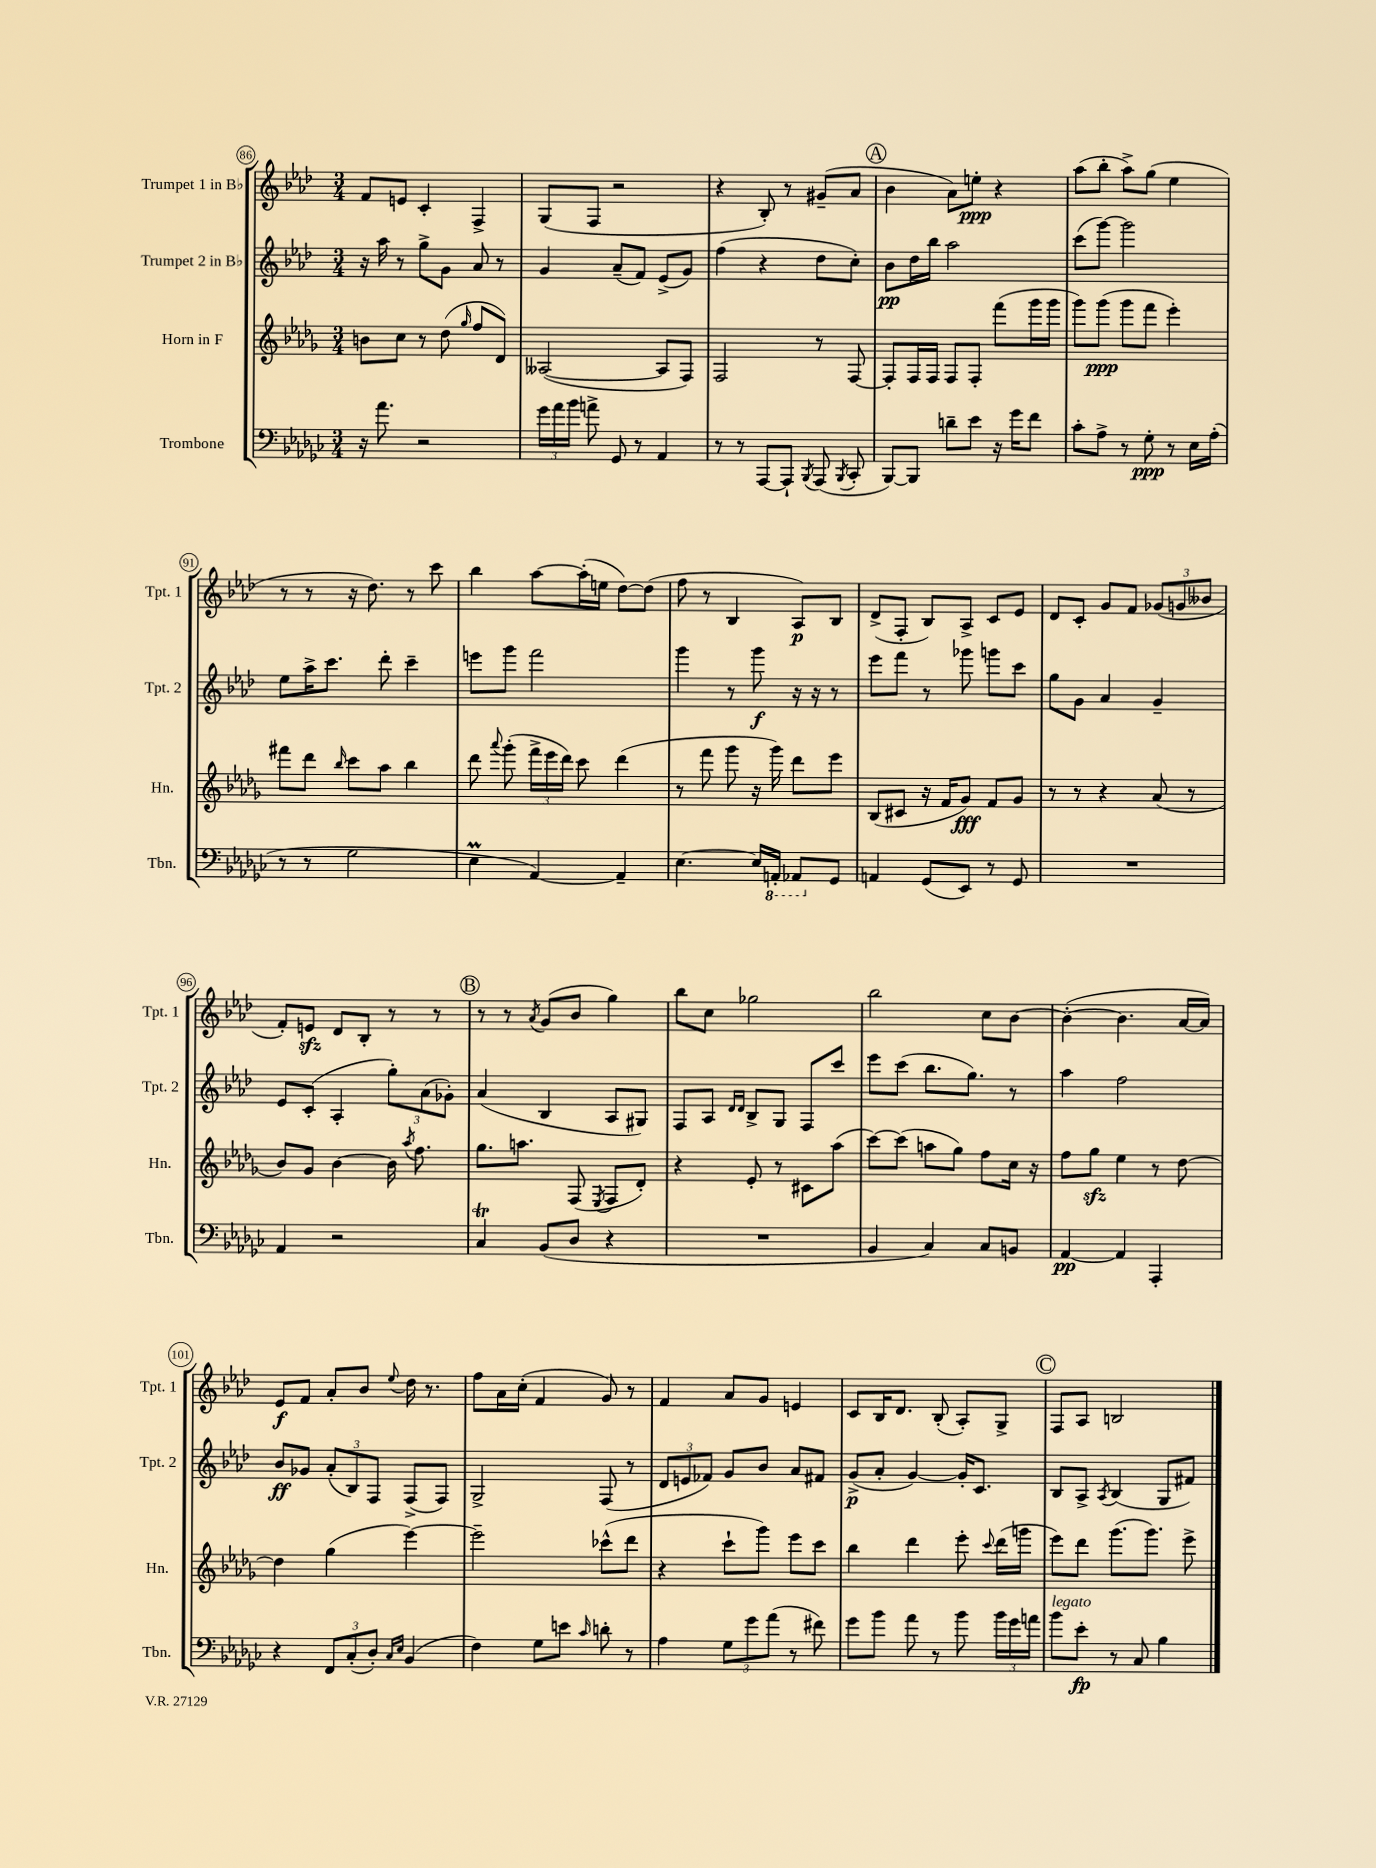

**kern	**dynam	**kern	**dynam	**kern	**dynam	**kern	**dynam
*part4	*part4	*part3	*part3	*part2	*part2	*part1	*part1
*staff4	*staff4	*staff3	*staff3	*staff2	*staff2	*staff1	*staff1
*I"Trombone	*	*I"Horn in F	*	*I"Trumpet 2 in B♭	*	*I"Trumpet 1 in B♭	*
*I'Tbn.	*	*I'Hn.	*	*I'Tpt. 2	*	*I'Tpt. 1	*
*clefF4	*	*clefG2	*	*clefG2	*	*clefG2	*
*k[b-e-a-d-g-c-]	*	*k[b-e-a-d-g-]	*	*k[b-e-a-d-]	*	*k[b-e-a-d-]	*
*M3/4	*	*M3/4	*	*M3/4	*	*M3/4	*
=86	=86	=86	=86	=86	=86	=86	=86
16r	.	8bn\L	.	16r	.	8f/L	.
8.a-\	.	.	.	16aa-\	.	.	.
.	.	8cc\J	.	8r	.	8en/J	.
2r	.	8r	.	8gg^\L	.	4c'/	.
.	.	(8dd-\	.	8g\J	.	.	.
.	.	16qqgg-/	.	.	.	.	.
.	.	8ff/L	.	8a-/	.	4F^/	.
.	.	8d-/J)	.	8r	.	.	.
=87	=87	=87	=87	=87	=87	=87	=87
24g-\LL	.	([2A--X/	.	4g/	.	(8G/L	.
24a-\	.	.	.	.	.	.	.
24b-\JJ	.	.	.	.	.	.	.
8an^\	.	.	.	.	.	8F/J	.
8GG-/	.	.	.	(8a-~/L	.	2r	.
8r	.	.	.	8f/J)	.	.	.
4AA-/	.	8A--/L]	.	(8e-^/L	.	.	.
.	.	8F/J)	.	8g/J)	.	.	.
=88	=88	=88	=88	=88	=88	=88	=88
8r	.	2F/	.	(4ff\	.	4r	.
8r	.	.	.	.	.	.	.
[8AAA-/L	.	.	.	4r	.	8B-'/)	.
8AAA-`/J]	.	.	.	.	.	8r	.
8qBBB-/	.	.	.	.	.	.	.
(8AAA-/	.	8r	.	8dd-\L	.	(8g#X~/L	.
8qBBB-/	.	.	.	.	.	.	.
8CC-'/	.	[8F/	.	8cc'\J)	.	8a-/J	.
!!LO:REH:place=s1:t=A
=89	=89	=89	=89	=89	=89	=89	=89
[8BBB-/L)	.	8F'/L]	.	8b-\L	pp	4b-\	.
8BBB-/J]	.	16F/L	.	16dd-\L	.	.	.
.	.	16F/JJ	.	16bb-\JJ	.	.	.
8dn~\L	.	8F/L	.	2aa-\	.	8a-\L)	.
8e-\J	.	8F'/J	.	.	.	8een'\J	ppp
16r	.	(8fff\L	.	.	.	4r	.
16g-\KL	.	.	.	.	.	.	.
8f\J	.	16ggg-\L	.	.	.	.	.
.	.	16ggg-\JJ	.	.	.	.	.
=90	=90	=90	=90	=90	=90	=90	=90
8c-'\L	.	8ggg-\L)	.	(8ccc\L	.	(8aa-\L	.
8A-^\J	.	(8ggg-\J	ppp	[8ggg\J)	.	8bb-'\J	.
8r	.	8ggg-\L	.	2ggg\]	.	8aa-^\L)	.
8G-'\	ppp	8fff\J	.	.	.	(8gg\J	.
8r	.	4eee-'\)	.	.	.	4ee-\	.
16E-\LL	.	.	.	.	.	.	.
(16A-'\JJ	.	.	.	.	.	.	.
!!LO:LB:g=z
=91	=91	=91	=91	=91	=91	=91	=91
8r	.	8fff#X\L	.	8ee-\L	.	8r	.
8r	.	8ddd-\J	.	16aa-^\K	.	8r	.
.	.	.	.	8.ccc\J	.	.	.
.	.	16qqbb-/	.	.	.	.	.
2G-\	.	8ccc\L	.	.	.	16r	.
.	.	.	.	.	.	8.dd-\)	.
.	.	8aa-\J	.	8ddd-'\	.	.	.
.	.	4bb-\	.	4ccc~\	.	8r	.
.	.	.	.	.	.	8ccc\	.
=92	=92	=92	=92	=92	=92	=92	=92
4E-M\	.	8ddd-\	.	8eeen\L	.	4bb-\	.
.	.	8qqaaa-/	.	.	.	.	.
.	.	(8ggg-'\	.	8ggg\J	.	.	.
[4AA-/)	.	24fff^\LL	.	2fff\	.	[8aa-\L	.
.	.	24eee-\	.	.	.	.	.
.	.	24ddd-\JJ)	.	.	.	.	.
.	.	8ccc\	.	.	.	(16aa-'\L]	.
.	.	.	.	.	.	16een\JJ	.
4AA-~/]	.	(4ddd-\	.	.	.	[8dd-\L)	.
.	.	.	.	.	.	(8dd-\J]	.
=93	=93	=93	=93	=93	=93	=93	=93
[4.E-\	.	8r	.	4ggg\	.	8ff\	.
.	.	8fff\	.	.	.	8r	.
.	.	8ggg-\	.	8r	.	4B-/	.
16E-/LL]	.	16r	.	8ggg\	f	.	.
*8ba	*	*	*	*	*	*	*
16AAAn'/JJ	.	16ggg-\)	.	.	.	.	.
8AAA-X/L	.	8ddd-\L	.	16r	.	8A-/L)	p
.	.	.	.	16r	.	.	.
*X8ba	*	*	*	*	*	*	*
8GG-/J	.	8eee-\J	.	8r	.	8B-/J	.
=94	=94	=94	=94	=94	=94	=94	=94
4AAn/	.	(8B-/L	.	8eee-\L	.	(8d-^/L	.
.	.	8c#X/J	.	8fff\J	.	8F'/J	.
(8GG-/L	.	16r	.	8r	.	8B-/L)	.
.	.	16f/KL	.	.	.	.	.
8EE-/J)	.	8g-/J)	fff	8ggg-X\	.	8A-^/J	.
8r	.	8f/L	.	8gggn\L	.	8c/L	.
8GG-/	.	8g-/J	.	8ccc\J	.	8e-/J	.
=95	=95	=95	=95	=95	=95	=95	=95
2.r	.	8r	.	8gg\L	.	8d-/L	.
.	.	8r	.	8g\J	.	8c'/J	.
.	.	4r	.	4a-/	.	8g/L	.
.	.	.	.	.	.	8f/J	.
.	.	(8a-/	.	4g~/	.	(12g-X/L	.
.	.	.	.	.	.	12gn/	.
.	.	8r	.	.	.	.	.
.	.	.	.	.	.	12b--X/J	.
!!LO:LB:g=z
=96	=96	=96	=96	=96	=96	=96	=96
4AA-/	.	8b-/L)	.	8e-/L	.	8f'/L)	.
.	.	8g-/J	.	(8c'/J	.	8enzz/J	.
2r	.	[4b-\	.	4A-'/	.	8d-/L	.
.	.	.	.	.	.	8B-'/J	.
.	.	16b-\]	.	12gg'\L)	.	8r	.
.	.	8qaa-/	.	.	.	.	.
.	.	8.ff\	.	.	.	.	.
.	.	.	.	(12a-\	.	.	.
.	.	.	.	.	.	8r	.
.	.	.	.	12g-X'\J)	.	.	.
!!LO:REH:place=s1:t=B
=97	=97	=97	=97	=97	=97	=97	=97
4C-T/	.	8.gg-\L	.	(4a-/	.	8r	.
.	.	.	.	.	.	8r	.
.	.	8.aan\J	.	.	.	.	.
.	.	.	.	.	.	8qa-/	.
(8BB-/L	.	.	.	4B-/	.	(8g/L	.
8D-/J	.	(8F/	.	.	.	8b-/J	.
.	.	8qE-/	.	.	.	.	.
4r	.	8F/L	.	8A-/L	.	4gg\)	.
.	.	8d-'/J)	.	8G#X/J)	.	.	.
=98	=98	=98	=98	=98	=98	=98	=98
2.r	.	4r	.	8F/L	.	8bb-\L	.
.	.	.	.	8A-/J	.	8cc\J	.
.	.	.	.	16qqd-/LL	.	.	.
.	.	.	.	16qqd-/JJ	.	.	.
.	.	8e-'/	.	8B-^/L	.	2gg-X\	.
.	.	8r	.	8G/J	.	.	.
.	.	8c#X\L	.	8F/L	.	.	.
.	.	(8aa-\J	.	8ccc/J	.	.	.
=99	=99	=99	=99	=99	=99	=99	=99
4BB-/	.	[8ccc\L)	.	8eee-\L	.	2bb-\	.
.	.	(8ccc\J]	.	(8ccc\J	.	.	.
4C-/)	.	8aan\L	.	8.bb-\L	.	.	.
.	.	8gg-\J)	.	.	.	.	.
.	.	.	.	8.gg\J)	.	.	.
8C-/L	.	8ff\L	.	.	.	8cc\L	.
8BBn/J	.	16cc\Jk	.	8r	.	[8b-\J	.
.	.	16r	.	.	.	.	.
=100	=100	=100	=100	=100	=100	=100	=100
[4AA-/	pp	8ff\L	.	4aa-\	.	(4b-'\_	.
.	.	8gg-zz\J	.	.	.	.	.
4AA-/]	.	4ee-\	.	2ff\	.	4.b-\]	.
4AAA-'/	.	8r	.	.	.	.	.
.	.	[8dd-\	.	.	.	[16a-/LL	.
.	.	.	.	.	.	16a-/JJ])	.
!!LO:LB:g=z
=101	=101	=101	=101	=101	=101	=101	=101
4r	.	4dd-\]	.	8b-/L	ff	8e-/L	f
.	.	.	.	8g-X/J	.	8f/J	.
12FF/L	.	(4gg-\	.	(12a-'/L	.	8a-'/L	.
(12C-'/	.	.	.	12B-/)	.	.	.
.	.	.	.	.	.	8b-/J	.
12D-'/J)	.	.	.	12F/J	.	.	.
16qqC-/LL	.	.	.	.	.	.	.
16qqE-/JJ	.	.	.	.	.	8qqee-/	.
(4BB-/	.	[4eee-\)	.	(8F^/L	.	16dd-\	.
.	.	.	.	.	.	8.r	.
.	.	.	.	8F/J)	.	.	.
=102	=102	=102	=102	=102	=102	=102	=102
4F\)	.	2eee-~\]	.	2G^/	.	8ff\L	.
.	.	.	.	.	.	16a-\L	.
.	.	.	.	.	.	(16cc'\JJ	.
8G-\L	.	.	.	.	.	4f/	.
8en\J	.	.	.	.	.	.	.
16qqc-/	.	.	.	.	.	.	.
8dn'\	.	(8ccc-X^^\L	.	(8F/	.	8g/)	.
8r	.	8ddd-\J	.	8r	.	8r	.
=103	=103	=103	=103	=103	=103	=103	=103
4A-\	.	4r	.	12d-/L	.	4f/	.
.	.	.	.	12en/	.	.	.
.	.	.	.	12f-X/J)	.	.	.
12G-\L	.	8ccc`\L	.	8g/L	.	8a-/L	.
12g-\	.	.	.	.	.	.	.
.	.	8ggg-\J)	.	8b-/J	.	8g/J	.
(12a-\J	.	.	.	.	.	.	.
8r	.	8eee-\L	.	8a-/L	.	4en/	.
8f#X\)	.	8ccc\J	.	8f#X/J	.	.	.
=104	=104	=104	=104	=104	=104	=104	=104
8g-\L	.	4bb-\	.	(8g^/L	p	8c/L	.
8b-\J	.	.	.	8a-'/J	.	16B-/K	.
.	.	.	.	.	.	8.d-/J	.
8a-\	.	4ddd-\	.	[4g/)	.	.	.
8r	.	.	.	.	.	(8B-'/	.
8b-\	.	8eee-'\	.	16g'/KL]	.	8A-'/L)	.
.	.	.	.	8.c/J	.	.	.
.	.	8qqccc/	.	.	.	.	.
24b-\LL	.	(16ddd-\LL	.	.	.	8G^/J	.
24g-\	.	.	.	.	.	.	.
.	.	16gggn\JJ	.	.	.	.	.
24an\JJ	.	.	.	.	.	.	.
!!LO:REH:place=s1:t=C
=105	=105	=105	=105	=105	=105	=105	=105
!LO:TX:a:i:t=legato	!	!	!	!	!	!	!
8b-\L	.	8eee-\L)	.	8B-/L	.	8F/L	.
8e-'\J	fp	8ddd-\J	.	8A-^/J	.	8A-/J	.
.	.	.	.	8qA-/	.	.	.
8r	.	(8.ggg-\L	.	(4B-/	.	2Bn/	.
8C-/	.	.	.	.	.	.	.
.	.	8.ggg-\J)	.	.	.	.	.
4B-\	.	.	.	8G/L	.	.	.
.	.	8eee-^\	.	8f#X/J)	.	.	.
==	==	==	==	==	==	==	==
*-	*-	*-	*-	*-	*-	*-	*-
